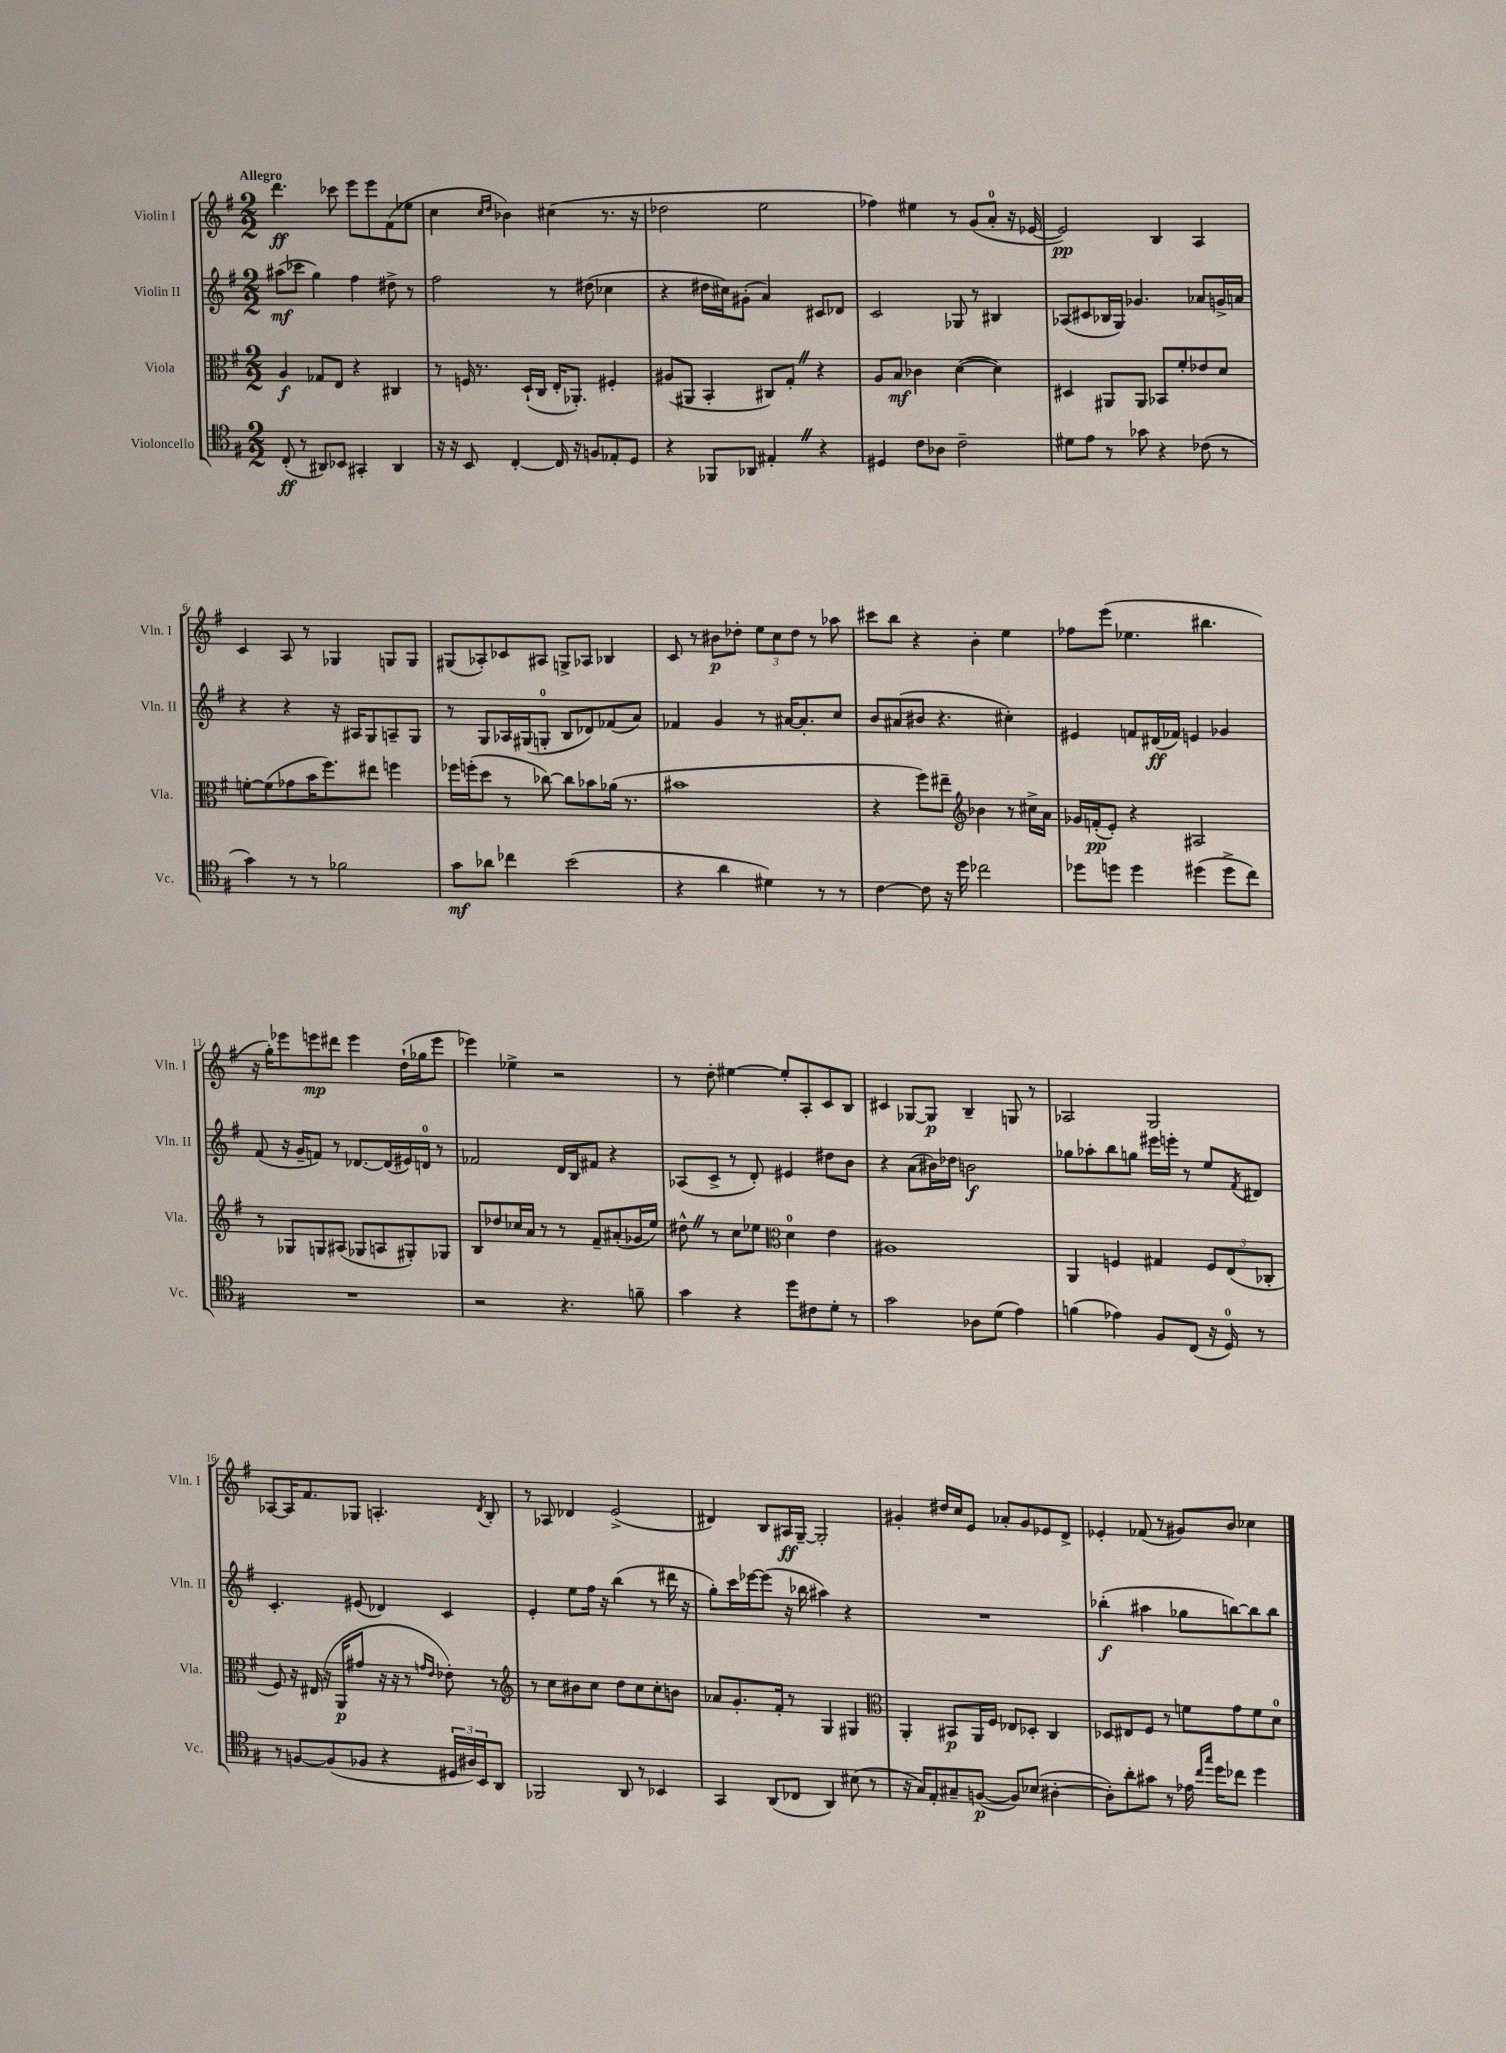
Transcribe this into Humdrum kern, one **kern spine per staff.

**kern	**kern	**kern	**kern
*staff4	*staff3	*staff2	*staff1
*clefC4	*clefC3	*clefG2	*clefG2
*k[f#]	*k[f#]	*k[f#]	*k[f#]
*M2/2	*M2/2	*M2/2	*M2/2
(8C'/	4A/	(8aa#\L	4.ddd\
8r	.	8ccc-\J	.
8AA#/L)	8G-/L	4gg\)	.
8BB-/J	8E/J	.	8ccc-\
4GG#'/	4r	4ff#\	8eee\L
.	.	.	8eee\
4AA#/	4C#/	8dd#^\	(8f#\
.	.	8r	8ee-\J
=	=	=	=
16r	8r	2ff#\	4cc\
16r	.	.	.
8BB/	16F/	.	.
.	8.r	.	.
.	.	.	16qqcc/LL
.	.	.	16qqdd/JJ
[4C'/	.	.	4b-\)
.	(16D`/LL	.	.
.	16C/JJ	.	.
16C/]	16E'/LK	8r	(4cc#\
16r	8.AA-'/J)	.	.
8F/L	.	(8dd#\	.
8E-'/	4F#'/	4cc-\	8.r
8D/J	.	.	.
.	.	.	16r
=	=	=	=
4r	(8A#/L	4r	2dd-\
.	8AA#/J	.	.
8FF-/L	4BB'/	16dd#\LL	.
.	.	16cc#\J)	.
8AA-/J	.	(8g#'\J	.
4E#'/	8C#/L)	4a/)	2ee\
.	8G'/J	.	.
4r	4r	8c#/L	.
.	.	8d-/J	.
=	=	=	=
4D#/	8A/L	2c/	4ff-\)
.	8B/J	.	.
8c\L	4c-\	.	4ee#\
8A-\J	.	.	.
2c~\	([4d\	8G-/	8r
.	.	8r	(8g/L
.	4d\])	4B#/	8a'/J
.	.	.	16r
.	.	.	[16e-/
=	=	=	=
8d#\L	4D#/	(8A-/L	2e-/])
8e\J	.	8c#/	.
8r	8AA#/L	16B-/L	.
.	.	16G/JJ)	.
8g-\	8AA#/J	4.g-/	.
4r	8BB-/L	.	4B/
.	8f#'/	.	.
(8c-\	8e-/	8a-/L	4A/
8r	8d/J	16g^/L	.
.	.	16a/JJ	.
=	=	=	=
4g\)	[8f'\L	4r	4c/
.	(8f\]	.	.
8r	8g-\	4r	8A/
8r	16b\K	.	8r
.	8.ff#\)	.	.
2f-\	.	16r	4G-/
.	.	16A#/LK	.
.	8ee#\J	8G/	.
.	4ff\	8A~/	8G/L
.	.	8G/J	8G/J
=	=	=	=
8g\L	16ff-\LL	8r	(8G#/L
.	(16ff'\J	.	.
8a-\J	8dd\J	8G/L	8A-'/)
4cc-\	8r	16A-/L	8c-/
.	.	(16G#/J	.
.	[8cc-\)	8G'/J	8A#/J
(2b\	8cc-\]L	8B/L	8G^/L
.	8b-\	8d-/)	8A-/J
.	(16a-\Jk	(8f-/	4B-/
.	8.r	.	.
.	.	8a/J)	.
=	=	=	=
4r	1b#	4f-/	8c/
.	.	.	8r
4a\	.	4g/	8b#\L
.	.	.	8dd-'\J
4d#\)	.	8r	12ee\L
.	.	.	12cc\
.	.	[16a#/LK	.
.	.	.	12dd-\J
.	.	8.a#'/]	.
8r	.	.	8r
8r	.	8cc/J	8aa-\
=	=	=	=
[4c\	4r	8b/L	8ccc#\L
.	.	(8a#/	8bb\J
8c\]	8ff#\L)	8b#/J	4r
16r	8ee#~\J	4.r	.
16dd\	.	.	.
*	*clefG2	*	*
2cc-\	4b-\	.	4b'\
.	8r	4cc#'\)	4ee\
.	16cc#^\LL	.	.
.	16a\JJ	.	.
=	=	=	=
8dd-\L	16g-/LL	4e#/	8ff-\L
.	(16f'/J	.	.
8dd\J	8e'/J)	.	(8eee\J
4dd\	4r	8f/L	4.ee-\
.	.	(16d#/L	.
.	.	16f-/JJ)	.
(4dd#\	2A#/	4e/	.
.	.	.	4.bb#\
8dd#^\L	.	4g-/	.
8cc\J)	.	.	.
=	=	=	=
1r	8r	(8f#/	16r
.	.	.	16gg'\LK)
.	8G-/L	16r	8eee-\
.	.	16g~/LK	.
.	8G/	8f/J)	8eee\
.	(8A#/J	8r	8ddd#\J
.	8G-/L	[8.d-/L	4eee\
.	8A/	.	.
.	.	(16d-/]L	.
.	8G#'/)	16e#/)	(16dd`\LL
.	.	16d/JJ	16gg-\J
.	8G-/J	8r	8eee\J
=	=	=	=
2r	8B/L	2f-/	4eee-\)
.	8dd-/	.	.
.	16cc-/L	.	4ee-^\
.	16a/JJ	.	.
.	8r	.	.
4.r	8r	16d/LL	2r
.	.	16B/J	.
.	8f#~/L	8f#/J	.
.	(8a#'/	4r	.
8f~\	16g-/L	.	.
.	16ee/JJ)	.	.
=	=	=	=
4g\	8dd#^^\	(8A-/L	8r
.	8r	8c^/J	8dd'\
4r	8cc\L	8r	[4ee#\
.	8ee-\J	8d'/)	.
*	*clefC3	*	*
8dd\L	4d\	4e#/	8ee#'/]L
8c#\	.	.	8A'/
8d'\J	4e\	8dd#\L	8c/
8r	.	8b\J	8B/J
=	=	=	=
2g\	1A#	4r	4c#/
.	.	(8a\L	[8G-/L
.	.	16b#\L)	8G-/]J
.	.	16dd-\JJ	.
8A-\L	.	2b\	4B~/
(8d\J	.	.	.
4e\)	.	.	8G/
.	.	.	8r
=	=	=	=
(4f\	4AA/	8gg-\L	2A-/
.	.	8aa-'\	.
4e-\)	4F/	8bb\	.
.	.	8gg\J	.
8F#/L	4G#/	16eee#\LL	2G/
.	.	16eee'\JJ	.
(8C/J	.	8r	.
16r	12F/L	8ee/L	.
16D/)	.	.	.
.	(12E/	.	.
.	.	8qf#/	.
8r	.	8d#/J	.
.	12C-'/J	.	.
=	=	=	=
8r	8F#/)	4.c'/	[8A-/L
[8F/L	16r	.	16A-/]K
.	(16E#/	.	8.f#/
(8F/]	16r	.	.
.	16AA/LK	.	.
8F-/J	8g#/J	(8e#/	8G-/J
4r	16r	4d-/)	4.A'/
.	16r	.	.
.	8r	.	.
.	16qqg/LL	.	.
.	16qqe/JJ	.	.
24D#/LL	8e-'\)	4c/	.
24A#/)	.	.	.
24BB/J	.	.	.
.	.	.	8qd/
8AA/J	8r	.	8B'/
=	=	=	=
*	*clefG2	*	*
2FF-/	8r	4e'/	8r
.	8cc\L	.	8A-/
.	8b#\	8ee\L	4d-/
.	8cc\J	16ff#\Jk	.
.	.	16r	.
8AA/	8dd\L	(4bb\	(2e^/
8r	8cc\	.	.
4BB-/	8cc'\	8r	.
.	8b\J	16ddd#\	.
.	.	16r	.
=	=	=	=
4GG/	8a-/L	8gg'\L)	4d#/)
.	8.g'/	16ccc\L	.
.	.	[16eee-\J	.
(8AA/L	.	(8eee-\]J	8B/L
.	16f#'/Jk	.	.
8C-/J	8r	16r	16A#/L
.	.	16bb-\	[16G~/JJ
4AA/)	4G/	4aa#\)	2G'/]
(8B#\	4G#/	4r	.
8r	.	.	.
=	=	=	=
*	*clefC3	*	*
16r	4AA'/	1r	4g#'/
16G/LK)	.	.	.
8E'/	.	.	.
8G#~/	8BB#/L	.	16dd#/LL
.	.	.	16cc/J
([8F/J	16AA/L	.	8e/J
.	16F#/JJ	.	.
8F/]L)	8E-/L	.	8a-'/L
(8B-/J	8D-'/J	.	8g#/
[4A#'\	4C/	.	8e-/
.	.	.	8d^/J
=	=	=	=
8A#'\]L)	8D-/L	(4bb-'\	4e-'/
8a'\	8E#/	.	.
8g#\J	8F#/J	4aa#\	(8f-/
8r	8r	.	8r
16e-\	8f\L	8gg-\L	8g#/L)
16qqcc/LL	.	.	.
16qqgg/JJ	.	.	.
16dd\LK	.	.	.
8cc-\J	8g\	[8bb\)	8b/J
4dd\	8f\	8bb\]	4cc-\
.	8d\J	8bb\J	.
==	==	==	==
*-	*-	*-	*-
